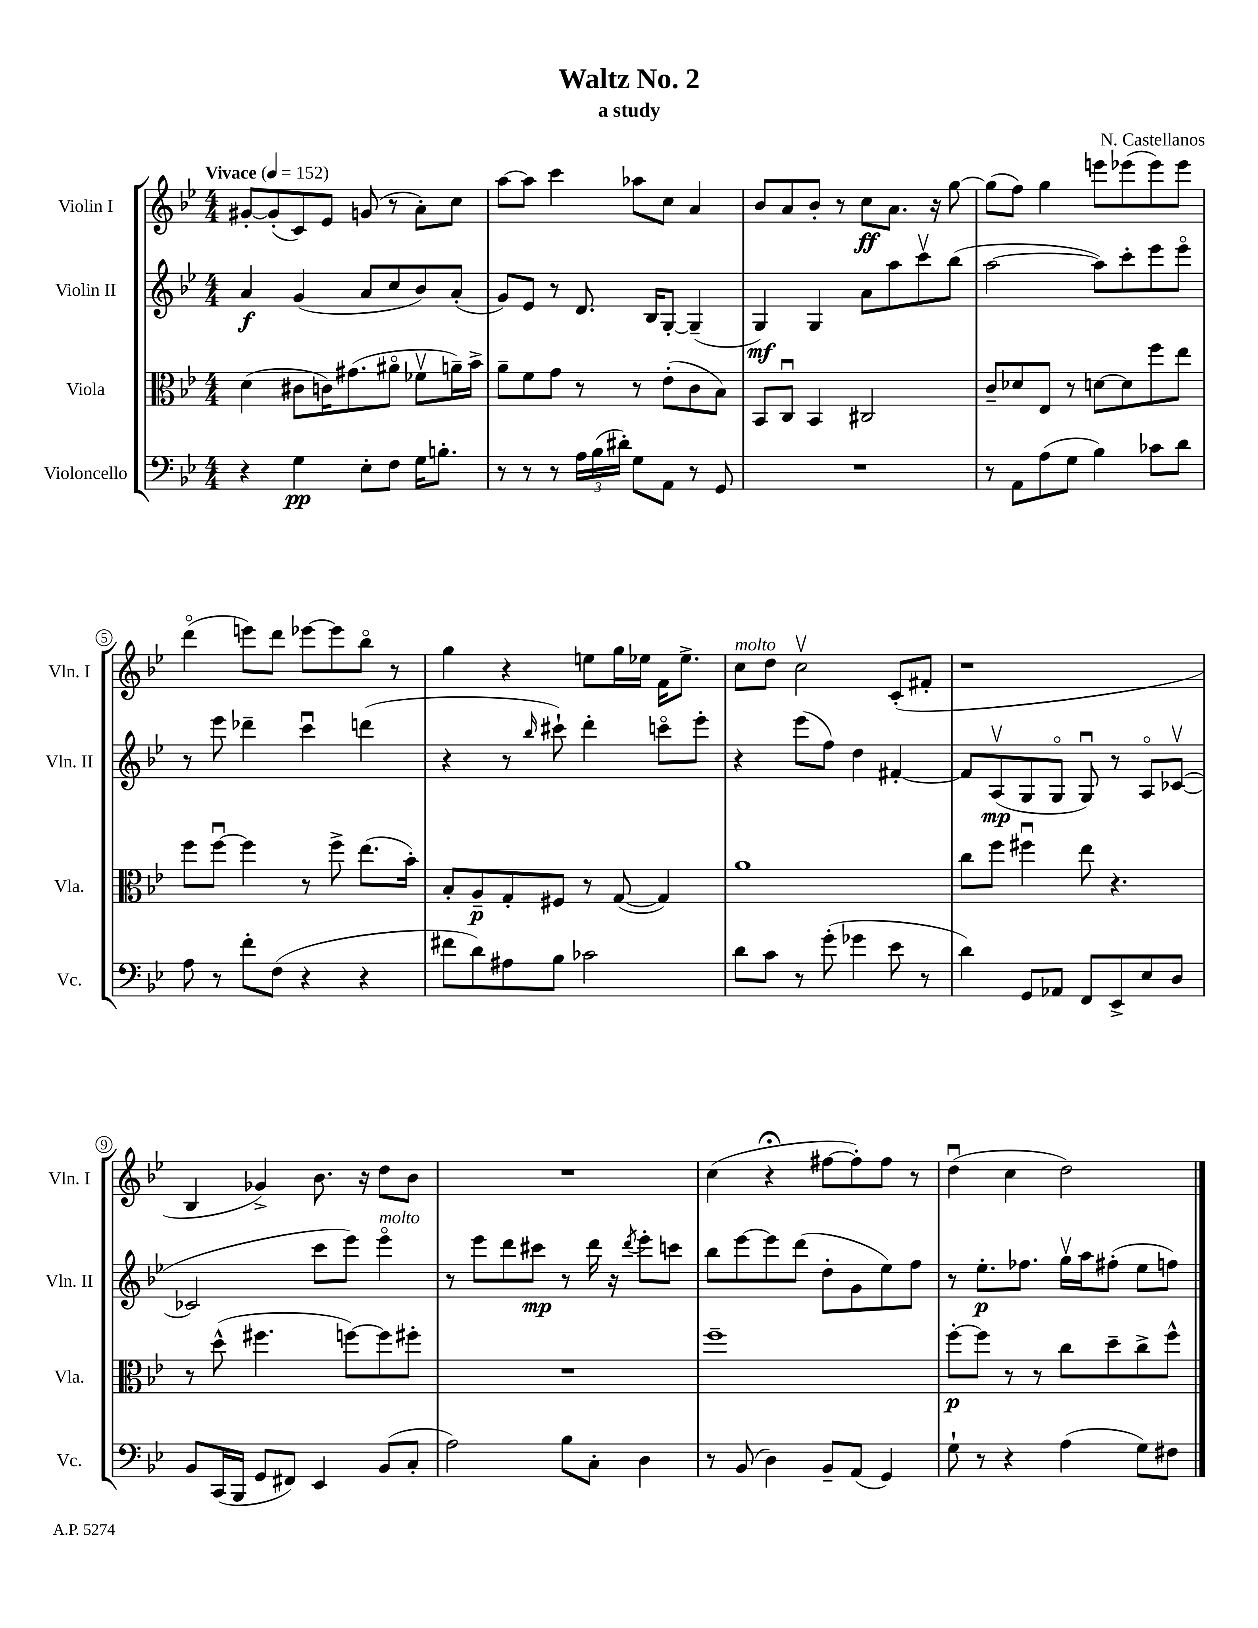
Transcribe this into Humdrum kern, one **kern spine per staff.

**kern	**kern	**kern	**kern
*staff4	*staff3	*staff2	*staff1
*clefF4	*clefC3	*clefG2	*clefG2
*k[b-e-]	*k[b-e-]	*k[b-e-]	*k[b-e-]
*M4/4	*M4/4	*M4/4	*M4/4
*MM152	*MM152	*MM152	*MM152
4r	(4d	4a	[8g#'
.	.	.	(8g#']
4G	8c#	(4g	8c)
.	16c)	.	8e-
.	(8.g#	.	.
8E-'	.	8a	(8g
8F	8a#o	8cc	8r
16G	8f-v	8b-)	8a')
8.B'	.	.	.
.	16a~)	(8a'	8cc
.	16b-^	.	.
=	=	=	=
8r	8a~	8g)	[8aa
8r	8f	8e-	8aa]
8r	8g	8r	4ccc
24A	8r	8.d	.
(24B-	.	.	.
24d#')	.	.	.
8G	8r	.	8aa-
.	.	16B-	.
8AA	(8e-'	[8G'	8cc
8r	8c	(4G~]	4a
8GG	8B-)	.	.
=	=	=	=
1r	8BB-	4G)	8b-
.	8Cu	.	8a
.	4BB-	4G	8b-'
.	.	.	8r
.	2C#	8a	8cc
.	.	8aa	8.a
.	.	8cccv	.
.	.	.	16r
.	.	(8bb-	[8gg
=	=	=	=
8r	8c~	[2aa	(8gg]
8AA	8d-	.	8ff)
(8A	8E-	.	4gg
8G	8r	.	.
4B-)	[8d	8aa])	8eee
.	8d]	8ccc'	(8eee-
8c-	8ff	8eee-	8eee-)
8d	8ee-	8eee-o	8eee-
=	=	=	=
8A	8ff	8r	(4dddo
8r	[8ffu	8eee-	.
8f'	4ff]	4ddd-~	8eee)
(8F	.	.	8ddd
4r	8r	4cccu	[8eee-
.	8ff^	.	8eee-]
4r	(8.ee-	(4ddd	8bb-o
.	.	.	8r
.	16b-')	.	.
=	=	=	=
8f#	8B-'	4r	4gg
8d)	8A~	.	.
8A#	8G'	8r	4r
.	.	16qqbb-	.
8B-	8F#	8ccc#`)	.
2c-	8r	4ddd'	8ee
.	([8G	.	16gg
.	.	.	16ee-
.	4G])	8ccco	16f
.	.	.	8.ee-^
.	.	8eee-'	.
=	=	=	=
8d	1a	4r	8cc
8c	.	.	8dd
8r	.	(8eee-	2ccv
(8g'	.	8ff)	.
4g-	.	4dd	.
8e-	.	[4f#'	(8c'
8r	.	.	8f#'
=	=	=	=
4d)	8cc	8f#]	1r
.	8ff	(8Av	.
8GG	4ff#u	8G	.
8AA-	.	8Go	.
8FF	8ee-	8Gu)	.
8EE-^	4.r	8r	.
8E-	.	8Ao	.
8D	.	([8c-v	.
=	=	=	=
8BB-	8r	2c-]	4B-
(16CC	(8dd^^	.	.
16BBB-	.	.	.
8GG	4.ff#	.	4g-^)
8FF#)	.	.	.
4EE-	.	8ccc	8.b-
.	[8ff)	8eee-)	.
.	.	.	16r
(8BB-	8ff]	4eee-o	8dd
8C'	8ff#'	.	8b-
=	=	=	=
2A)	1r	8r	1r
.	.	8eee-	.
.	.	8ddd	.
.	.	8ccc#	.
8B-	.	8r	.
8C'	.	16ddd	.
.	.	16r	.
.	.	8qddd	.
4D	.	8eee-'	.
.	.	8ccc	.
=	=	=	=
8r	1ff~	8bb-	(4cc
(8BB-	.	[8eee-	.
4D)	.	8eee-]	4r;
.	.	(8ddd	.
8BB-~	.	8dd'	[8ff#
(8AA	.	8g	8ff#'])
4GG)	.	8ee-)	8ff#
.	.	8ff	8r
=	=	=	=
8G`	[8ff'	8r	(4ddu
8r	8ff]	8.ee-'	.
4r	8r	.	4cc
.	.	8.ff-	.
.	8r	.	.
(4A	8cc	16ggv	2dd)
.	.	16aa	.
.	8dd~	(8ff#'	.
8G)	8cc^	8ee-	.
8F#	8ff^^	8ff)	.
==	==	==	==
*-	*-	*-	*-
